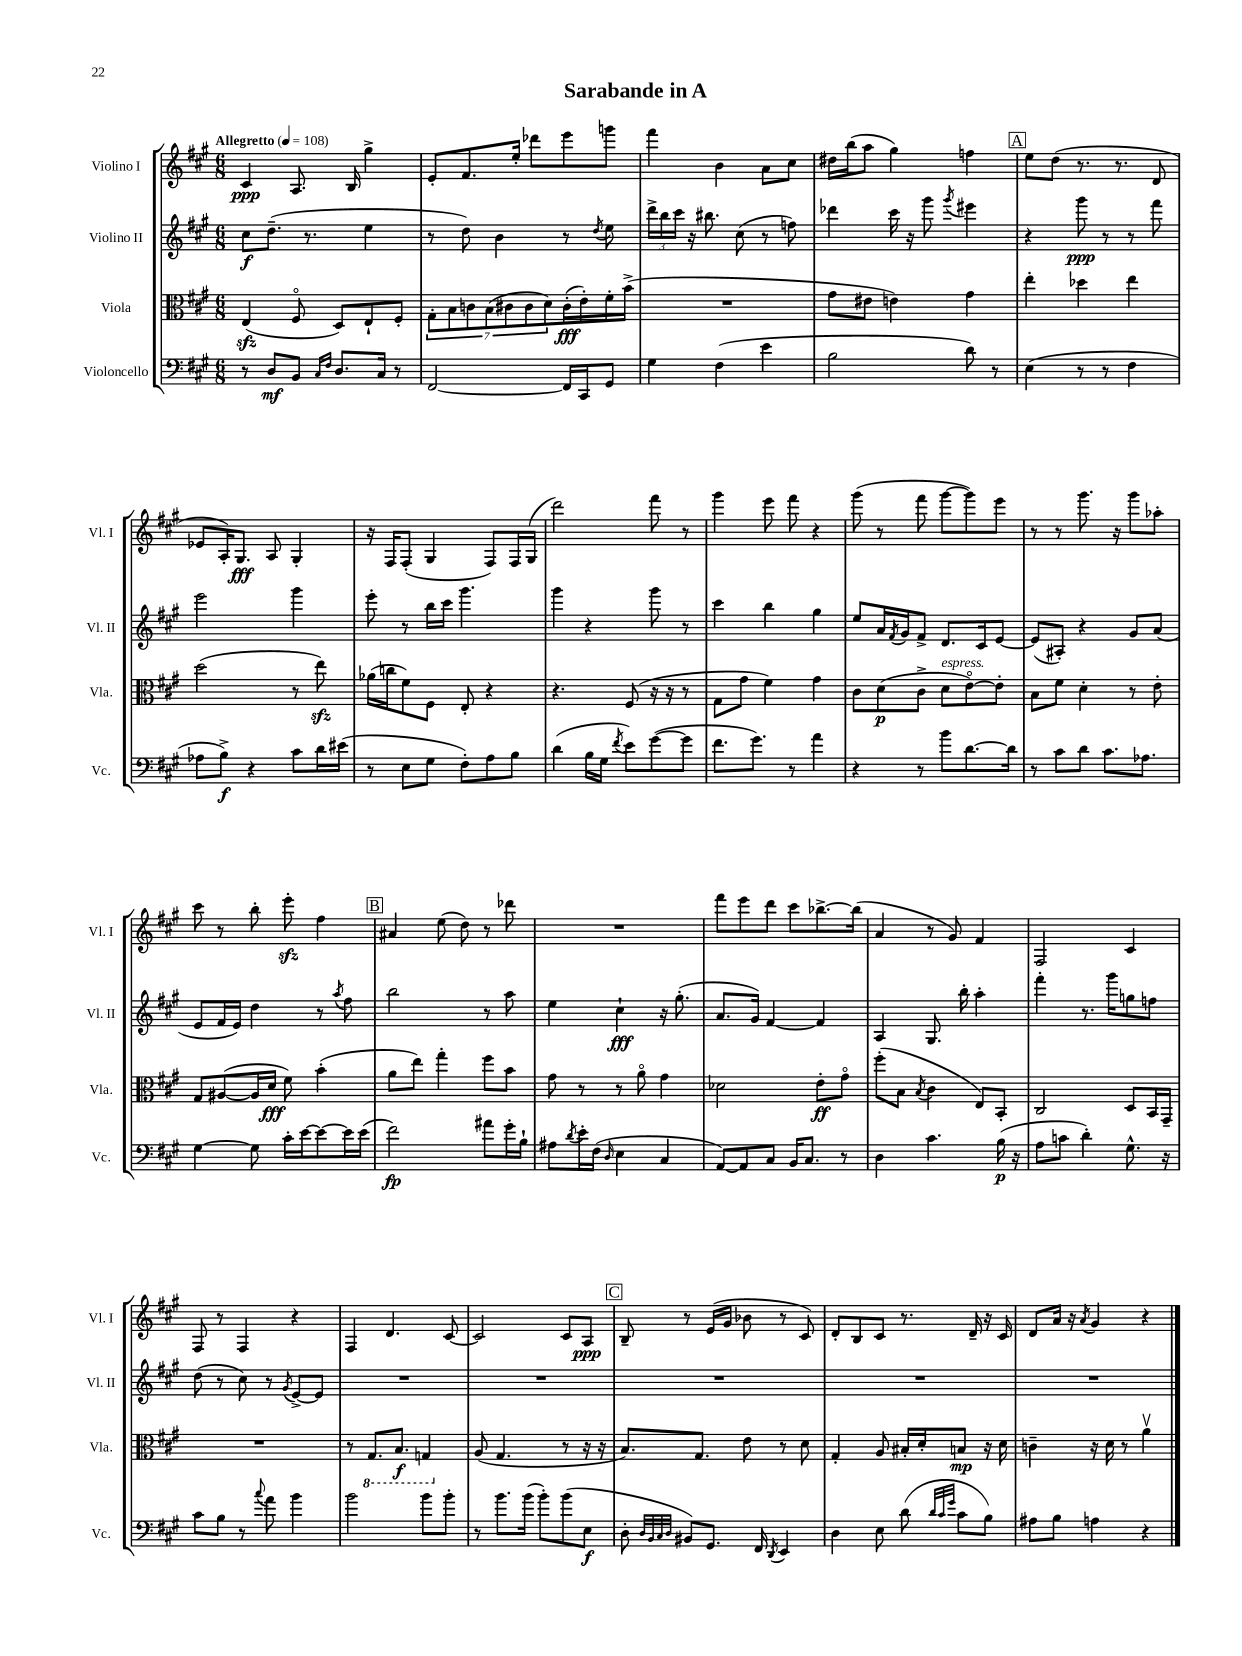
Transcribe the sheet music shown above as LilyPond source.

\header { title = "Sarabande in A" }
<<
\new StaffGroup <<
\new Staff = "s0" \with { instrumentName = "Violino I" shortInstrumentName = "Vl. I" } {
    \clef treble \key a \major \numericTimeSignature \time 6/8 \tempo "Allegretto" 4 = 108
    cis'4\ppp a8. b16 gis''4-> |
    e'8-. fis'8. e''16-. des'''8 e'''8 g'''8 |
    fis'''4 b'4 a'8 cis''8 |
    dis''16 b''16( a''8 gis''4) f''4 |
    \mark \markup { \box "A" } e''8 d''8( r8. r8. d'8 |
    ees'8 a16-.) gis8.\fff a8 gis4-. |
    r16 fis16 fis8-.( gis4 fis8) fis16 gis16( |
    d'''2) fis'''8 r8 |
    gis'''4 e'''8 fis'''8 r4 |
    gis'''8( r8 fis'''8 gis'''8~ gis'''8) e'''8 |
    r8 r8 gis'''8. r16 gis'''8 aes''8-. |
    cis'''8 r8 b''8-. e'''8-.\sfz fis''4 |
    \mark \markup { \box "B" } ais'4 e''8( d''8) r8 des'''8 |
    R2. |
    fis'''8 e'''8 d'''8 cis'''8 bes''8.~-> bes''16( |
    a'4 r8 gis'8) fis'4 |
    fis2 cis'4 |
    fis8 r8 fis4 r4 |
    fis4 d'4. cis'8~ |
    cis'2 cis'8 a8\ppp |
    \mark \markup { \box "C" } b8-- r8 e'16( gis'16 bes'8 r8 cis'8) |
    d'8-. b8 cis'8 r8. d'16-- r16 cis'16 |
    d'8 a'16 r16 \acciaccatura { a'8 } gis'4 r4 \bar "|." |
}
\new Staff = "s1" \with { instrumentName = "Violino II" shortInstrumentName = "Vl. II" } {
    \clef treble \key a \major \numericTimeSignature \time 6/8
    cis''8\f d''8.--( r8. e''4 |
    r8 d''8) b'4 r8 \acciaccatura { d''8 } e''8 |
    \tuplet 3/2 { d'''16-> b''16 cis'''16 } r16 bis''8. cis''8( r8 f''8) |
    des'''4 cis'''16 r16 gis'''8 \acciaccatura { gis'''8 } eis'''4 |
    \mark \markup { \box "A" } r4 gis'''8\ppp r8 r8 fis'''8 |
    e'''2 gis'''4 |
    e'''8-. r8 b''16 cis'''16 gis'''4. |
    gis'''4 r4 gis'''8 r8 |
    cis'''4 b''4 gis''4 |
    e''8 a'16 \acciaccatura { fis'8 } gis'16 fis'8-> d'8. cis'16 e'8~ |
    e'8( ais8-.) r4 gis'8 a'8( |
    e'8 fis'16 e'16) d''4 r8 \acciaccatura { a''8 } fis''8 |
    \mark \markup { \box "B" } b''2 r8 a''8 |
    e''4 cis''4-!\fff r16 gis''8.-.( |
    a'8. gis'16) fis'4~ fis'4 |
    a4 gis8. b''16-. a''4-. |
    fis'''4-. r8. gis'''16 g''8 f''8 |
    d''8( r8 cis''8) r8 \acciaccatura { gis'8 } e'8~-> e'8 |
    R2. |
    R2. |
    \mark \markup { \box "C" } R2. |
    R2. |
    R2. \bar "|." |
}
\new Staff = "s2" \with { instrumentName = "Viola" shortInstrumentName = "Vla." } {
    \clef alto \key a \major \numericTimeSignature \time 6/8
    e4\sfz( fis8\flageolet d8) e8-! fis8-. |
    \tuplet 7/4 { gis8-. b8 c'8 b8( cis'8 cis'8 d'8) } cis'16-.\fff( e'16-.) fis'16-. b'16->( |
    R2. |
    gis'8 eis'8 e'4) gis'4 |
    \mark \markup { \box "A" } e''4-. des''4 e''4 |
    d''2( r8 e''8\sfz) |
    aes'16( c''16 fis'8) fis8 e8-. r4 |
    r4. fis8( r16 r16 r8 |
    gis8 gis'8 fis'4) gis'4 |
    cis'8 d'8\p( cis'8-> d'8^\markup { \italic "espress." } e'8~\flageolet) e'8-. |
    b8 fis'8 d'4-. r8 e'8-. |
    gis8 ais8~( ais16 d'16\fff fis'8) b'4-.( |
    \mark \markup { \box "B" } a'8 e''8) gis''4-. fis''8 b'8 |
    gis'8 r8 r8 a'8\flageolet gis'4 |
    des'2 e'8-.\ff gis'8\flageolet |
    fis''8-.( b8 \acciaccatura { b8 } cis'4 e8) b,8-. |
    cis2 d8 b,16 gis,16-- |
    R2. |
    r8 \ottava #-1 gis,8. b,8.\f g,4 \ottava #0 |
    a8( gis4. r8 r16 r16 |
    \mark \markup { \box "C" } b8.) gis8. e'8 r8 d'8 |
    gis4-. a8 bis16-. d'16-. b8\mp r16 d'16 |
    c'4-- r16 d'16 r8 a'4\upbow \bar "|." |
}
\new Staff = "s3" \with { instrumentName = "Violoncello" shortInstrumentName = "Vc." } {
    \clef bass \key a \major \numericTimeSignature \time 6/8
    r8 d8\mf b,8 \grace { cis16 fis16 } d8. cis16 r8 |
    fis,2~ fis,16 cis,16 gis,8 |
    gis4 fis4( e'4 |
    b2 d'8) r8 |
    \mark \markup { \box "A" } e4( r8 r8 fis4 |
    aes8 b8->\f) r4 cis'8 d'16 eis'16( |
    r8 e8 gis8 fis8-.) a8 b8 |
    d'4( b16 gis16 \acciaccatura { fis'8 } e'8) gis'8~( gis'8 |
    fis'8. gis'8.) r8 a'4 |
    r4 r8 b'8 d'8.~ d'16 |
    r8 cis'8 d'8 cis'8. aes8. |
    gis4~ gis8 cis'16-. e'16~ e'8~ e'16 e'16( |
    \mark \markup { \box "B" } fis'2\fp) ais'8 gis'16-. b16-! |
    ais8 \acciaccatura { d'8 } e'16-. fis16( \grace { d16 } e4 cis4 |
    a,8~) a,8 cis8 b,16 cis8. r8 |
    d4 cis'4. b16\p( r16 |
    a8 c'8 d'4-.) gis8.-^ r16 |
    cis'8 b8 r8 \appoggiatura { cis''8 } a'8 b'4 |
    b'2 b'8 b'8-. |
    r8 b'8. b'16( b'8-.) b'8( e8\f |
    \mark \markup { \box "C" } d8-. \grace { d32 b,32 cis32 d32 } bis,8) gis,8. fis,16 \acciaccatura { d,8 } e,4 |
    d4 e8 d'8( \grace { d'32 cis'32 gis'32 } cis'8 b8) |
    ais8 b8 a4 r4 \bar "|." |
}
>>
>>
\layout { \context { \Score \remove "Bar_number_engraver" } }
